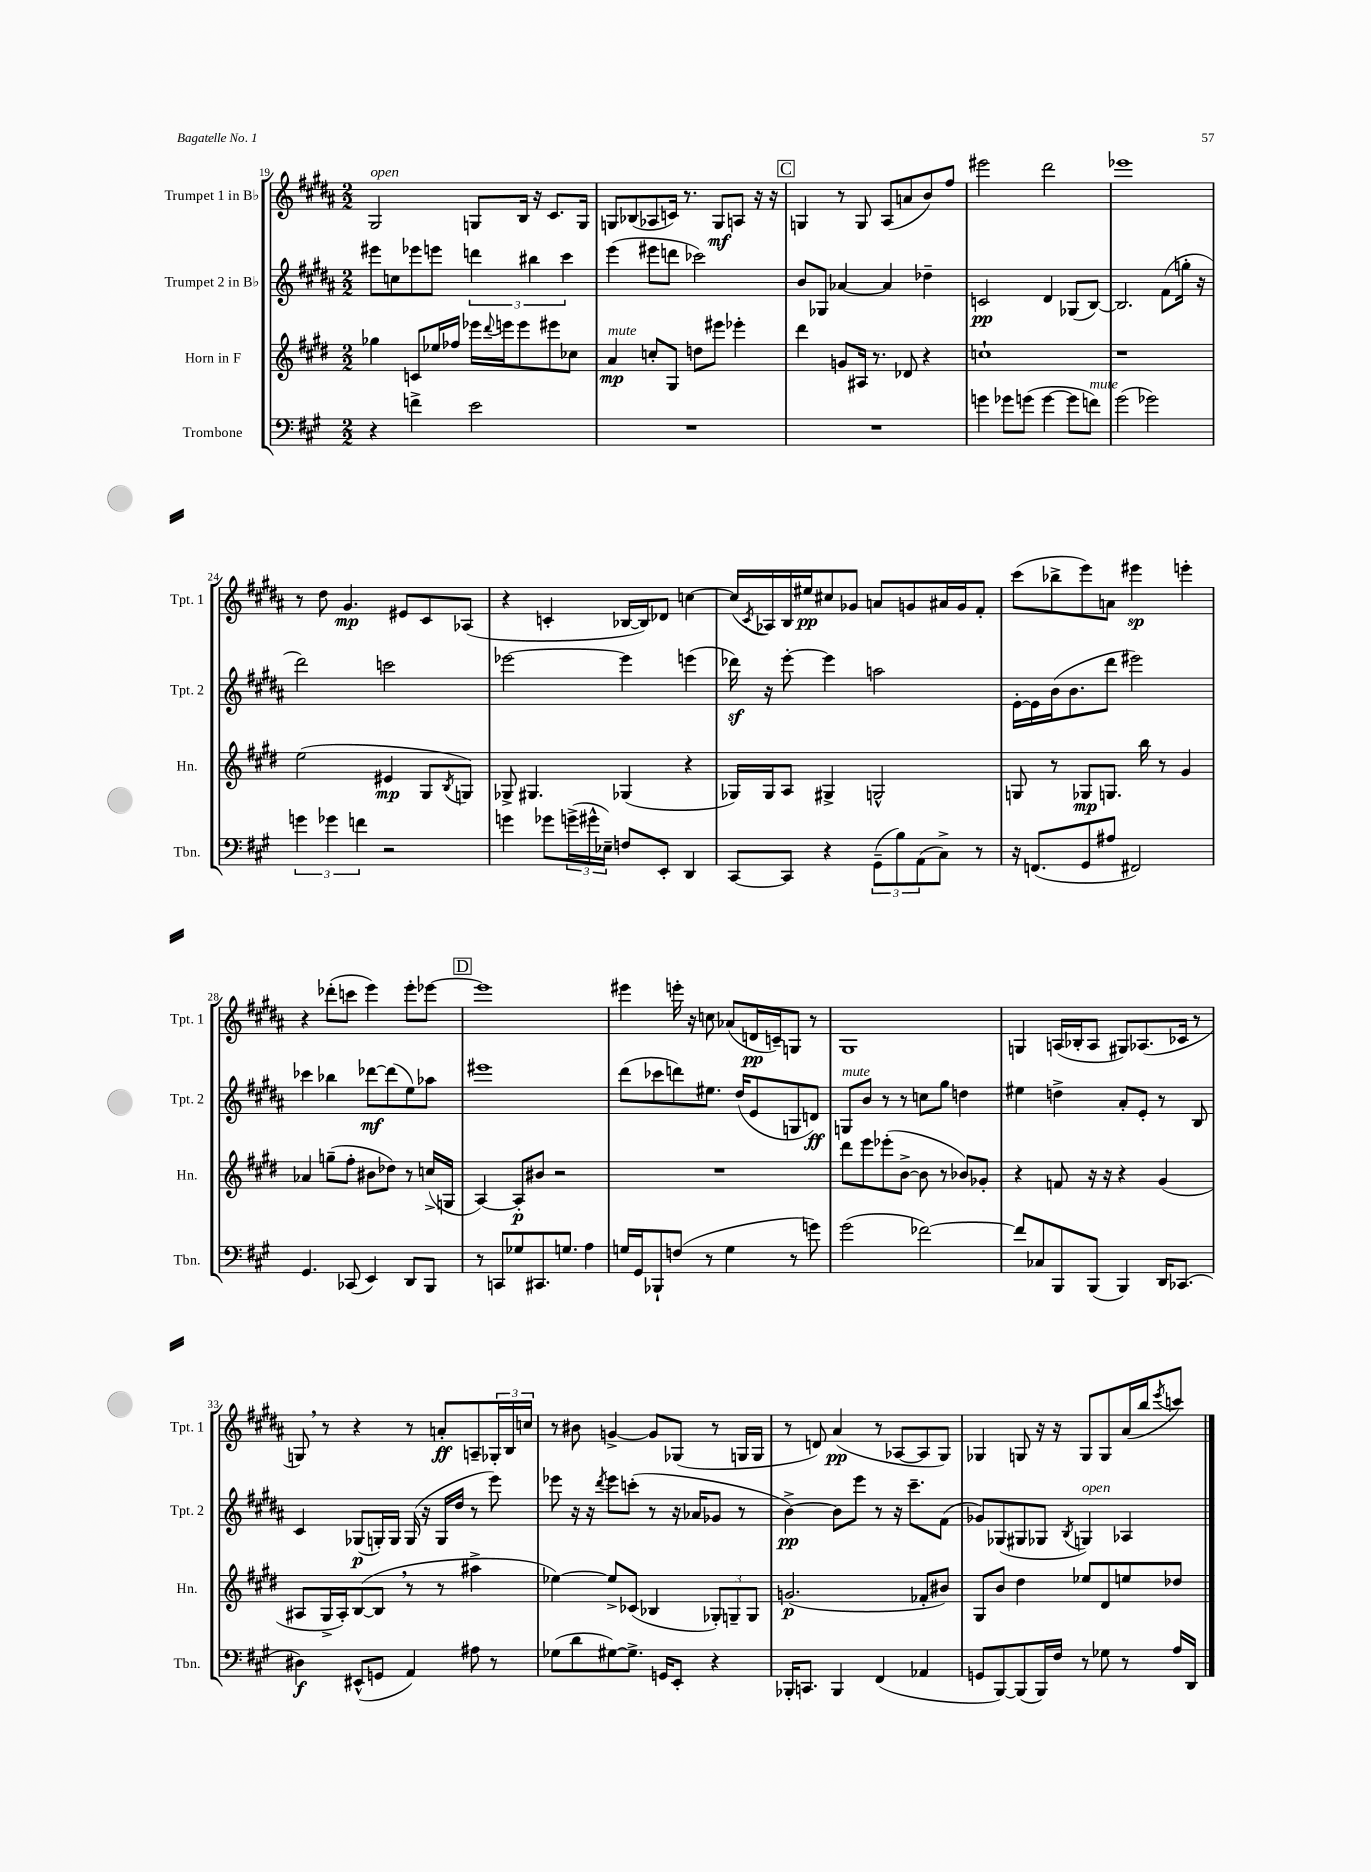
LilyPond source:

<<
\new StaffGroup <<
\new Staff = "s0" \with { instrumentName = "Trumpet 1 in Bb" shortInstrumentName = "Tpt. 1" } {
    \clef treble \key b \major \numericTimeSignature \time 2/2
    gis2^\markup { \italic "open" } g8 b16 r16 cis'8. g16 |
    g8 bes8( aes8 c'16) r8. g8\mf a8 r16 r16 |
    \mark \markup { \box "C" } g4 r8 g8 ais8( a'8 b'8) fis''8 |
    eis'''2 dis'''2 |
    ees'''1 |
    r8 dis''8 gis'4.\mp eis'8 cis'8 aes8( |
    r4 c'4-. bes16~ bes16) des'8 c''4~ |
    c''16( \acciaccatura { cis'8 } aes16) b16 eis''16\pp cis''8 ges'8 a'8 g'8 ais'16 g'16 fis'8-. |
    cis'''8( bes''8-> e'''8) a'8 eis'''4\sp e'''4-. |
    r4 des'''8-.( c'''8 e'''4) e'''8-. ees'''8~ |
    \mark \markup { \box "D" } ees'''1 |
    eis'''4 e'''16-. r16 c''8 aes'8( d'16\pp c'16--) g8 r8 |
    gis1 |
    g4 a16( bes16-. a8 gis8) aes8.( ces'16 r8 |
    g8) \breathe r8 r4 r8 a'8-.\ff a8-- \tuplet 3/2 { ges16-. b16 c''16 } |
    r8 bis'8 g'4~-> g'8 ges8( r8 g16 g16 |
    r8 d'8) ais'4\pp( r8 aes8~ aes8 gis8) |
    ges4 g8 r16 r16 g8 g8 ais'16( b''16 \acciaccatura { e'''8 } c'''8) \bar "|." |
}
\new Staff = "s1" \with { instrumentName = "Trumpet 2 in Bb" shortInstrumentName = "Tpt. 2" } {
    \clef treble \key b \major \numericTimeSignature \time 2/2
    eis'''8 c''8 ees'''8 e'''8 \tuplet 3/2 { d'''4 bis''4 cis'''4 } |
    e'''4( eis'''8 d'''8 ces'''2) |
    \mark \markup { \box "C" } b'8 ges8 aes'4~ aes'4 des''4-- |
    c'2\pp dis'4 ges8( b8~) |
    b2. fis'8( g''16-. r16 |
    dis'''2) c'''2 |
    ees'''2~ ees'''4 e'''4( |
    des'''16\sf) r16 e'''8~-. e'''4 a''2 |
    e'16~-. e'16 b'16( b'8. dis'''8 eis'''2) |
    ces'''4 bes''4 des'''8~\mf des'''8( e''8) aes''8 |
    \mark \markup { \box "D" } eis'''1 |
    dis'''8( ces'''8 d'''8) eis''8. dis''16( e'8 g8 d'8\ff) |
    g8^\markup { \italic "mute" } b'8 r8 r8 c''8 gis''8 d''4 |
    eis''4 d''4-> ais'8-. e'8-. r8 b8 |
    cis'4 ges8\p( g16-.) g16 g16( r16 g16 dis''16 r8 e'''8) |
    ees'''8 r16 r16 \acciaccatura { dis'''8 } ees'''8 c'''8-.( r8 r16 aes'16 ges'8 r8 |
    b'4~->\pp) b'8 e'''8 r8 r16 cis'''8.-- fis'8( |
    ges'8) ges8( gis8 ges8 \acciaccatura { b8 } g4^\markup { \italic "open" }) aes4 \bar "|." |
}
\new Staff = "s2" \with { instrumentName = "Horn in F" shortInstrumentName = "Hn." } {
    \clef treble \key e \major \numericTimeSignature \time 2/2
    ges''4 c'8 ees''16 fes''16 ees'''16 \appoggiatura { dis'''8 } e'''16 e'''8 eis'''8 ces''8 |
    a'4\mp^\markup { \italic "mute" } c''8-. gis8 d''8 eis'''8 ees'''4-. |
    \mark \markup { \box "C" } dis'''4 g'8 ais16 r8. des'8 r4 |
    c''1-! |
    r1 |
    e''2( eis'4\mp gis8 \acciaccatura { b8 } g8) |
    ges8-> gis4. ges4( r4 |
    ges16) ges16 a8 gis4-> g2-^ |
    g8 r8 ges8\mp g8. b''16 r8 gis'4 |
    aes'4 g''8--( fis''8-. bis'8 des''8) r8 c''16->( g16 |
    \mark \markup { \box "D" } a4~) a8-.\p bis'8 r2 |
    R1 |
    dis'''8 e'''8 ees'''8-.( b'8~-> b'8 r8 bes'8) ges'8-. |
    r4 f'8 r16 r16 r4 gis'4( |
    ais8 gis16-> ais16-.) b8~( b8 \breathe r8 r8 ais''4-> |
    ees''4~) ees''8-> ces'8( bes4 \tuplet 3/2 { ges8-.) g8-- g8 } |
    g'2.\p( fes'8-. bis'8) |
    gis8 b'8 dis''4 ees''8 dis'8 e''8 des''8 \bar "|." |
}
\new Staff = "s3" \with { instrumentName = "Trombone" shortInstrumentName = "Tbn." } {
    \clef bass \key a \major \numericTimeSignature \time 2/2
    r4 f'4-> e'2 |
    R1 |
    \mark \markup { \box "C" } R1 |
    g'4 ges'8 g'8( g'4~ g'8 f'8^\markup { \italic "mute" }) |
    gis'2( ges'2) |
    \tuplet 3/2 { g'4 ges'4 f'4 } r2 |
    g'4 ges'8 \tuplet 3/2 { g'16->( gis'16-^ ees16--) } f8 e,8-. d,4 |
    cis,8~ cis,8 r4 \tuplet 3/2 { gis,8--( b8) a,8( } cis8->) r8 |
    r16 f,8.( gis,8 ais8 fis,2) |
    gis,4. ces,8( e,4) d,8 b,,8 |
    \mark \markup { \box "D" } r8 c,8 ges8 cis,8. g8. a4 |
    g16 gis,16 bes,,8-! f8( r8 g4 r8 g'8) |
    gis'2( fes'2~) |
    fes'8 ces8 b,,8 b,,8( b,,4) d,16 ces,8.( |
    dis4\f) eis,8-^( g,8 a,4) ais8 r8 |
    ges8( d'8 gis8~) gis8.-> g,16 e,8-. r4 |
    bes,,16-. c,8. bes,,4 fis,4( aes,4 |
    g,8 b,,8~) b,,8( b,,16) fis16 r8 ges8 r8 a16 d,16 \bar "|." |
}
>>
>>
\layout { \context { \Score currentBarNumber = #19 } }
